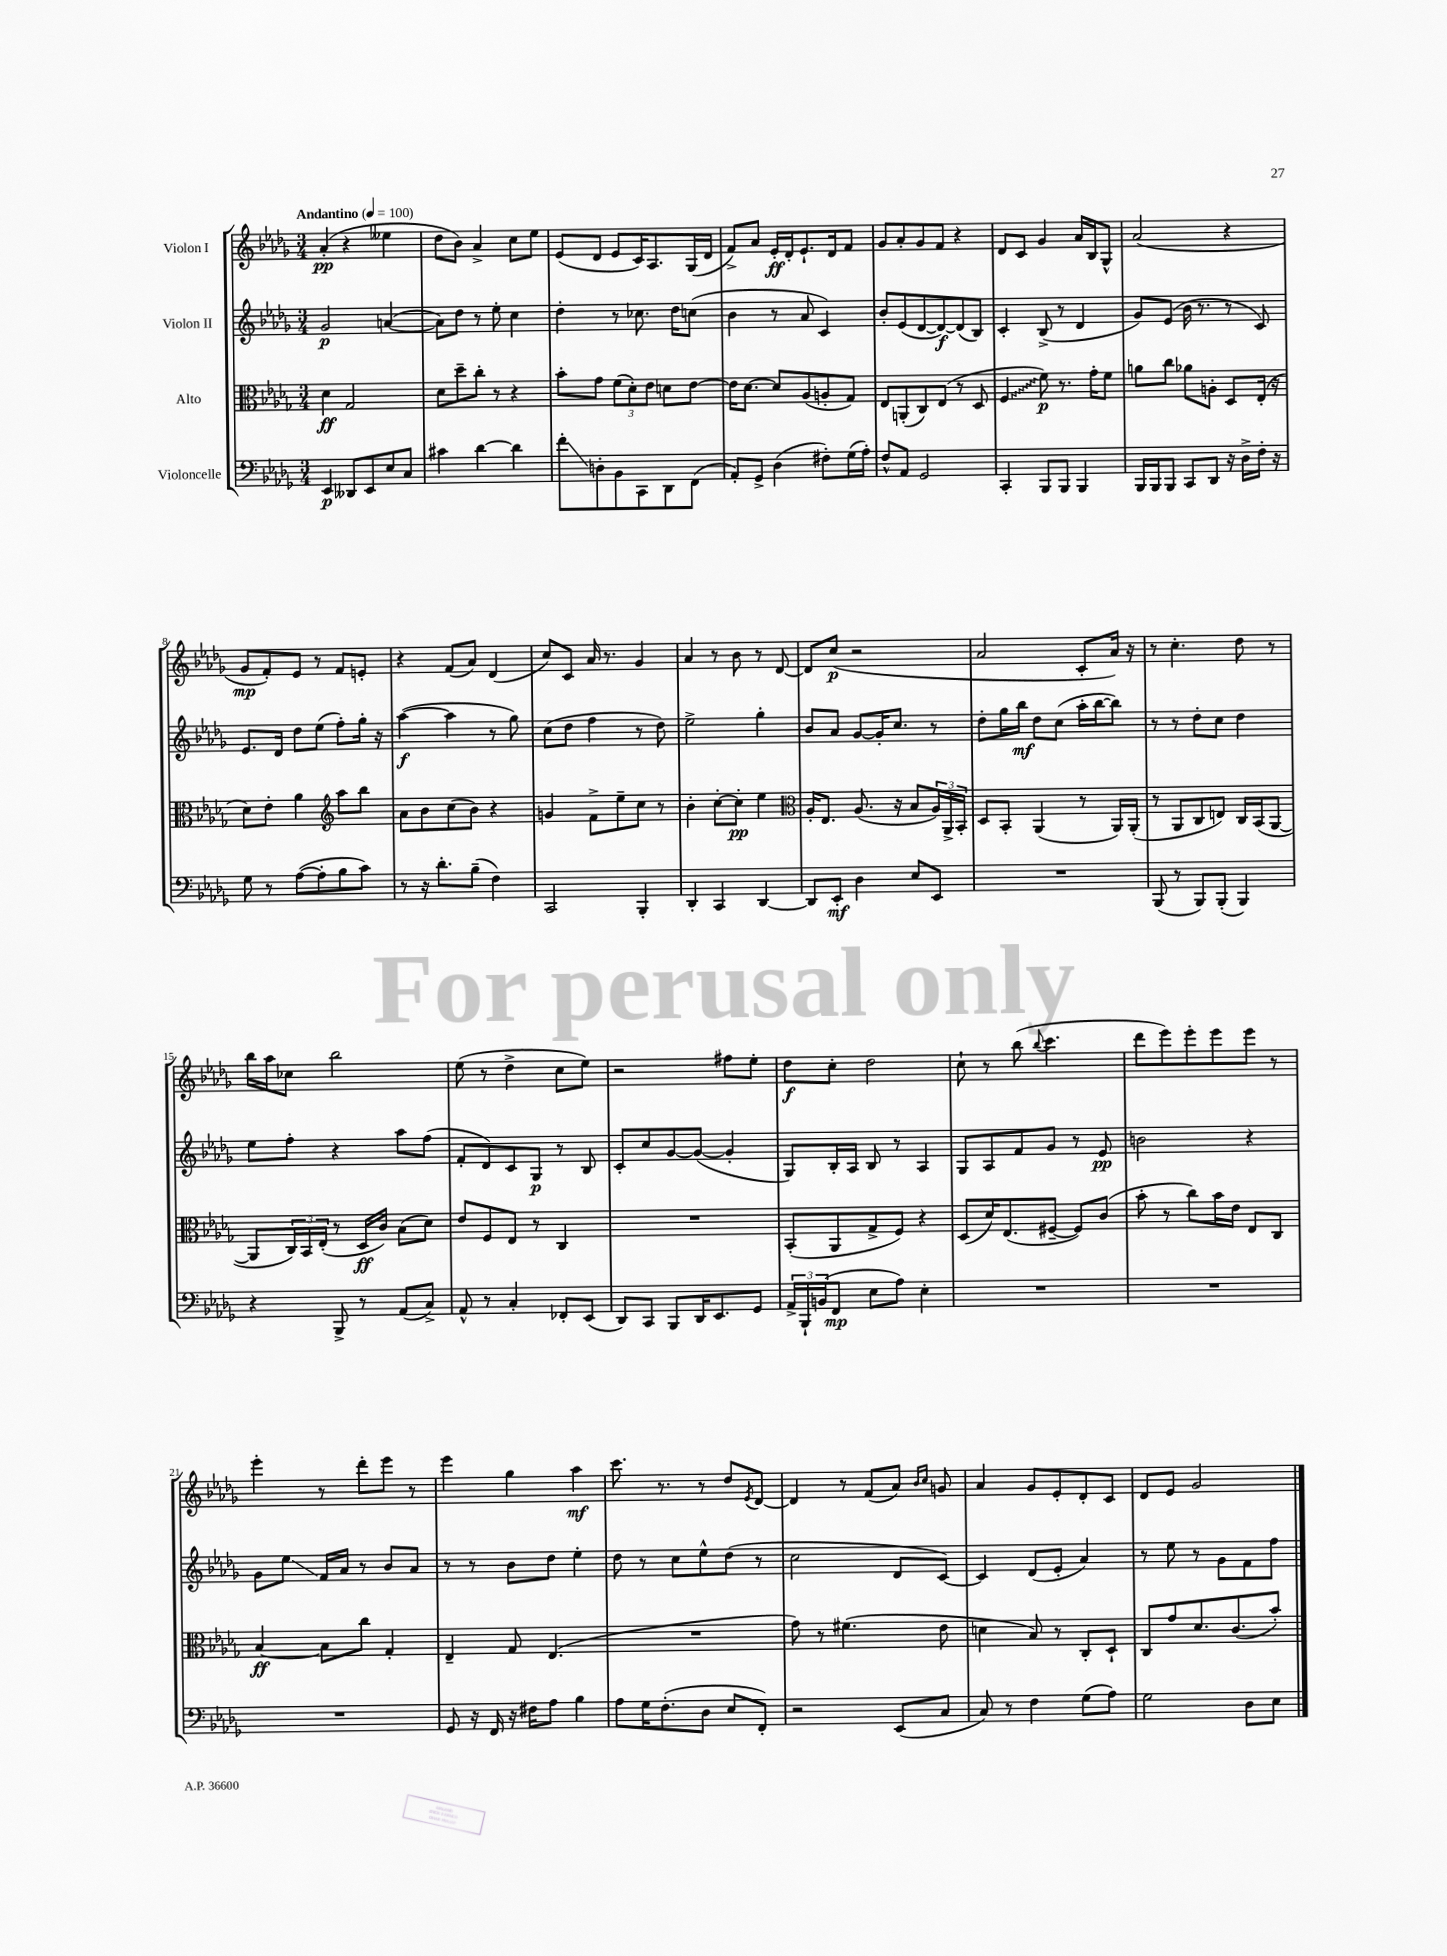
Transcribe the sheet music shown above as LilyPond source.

<<
\new StaffGroup <<
\new Staff = "s0" \with { instrumentName = "Violon I" } {
    \clef treble \key des \major \numericTimeSignature \time 3/4 \tempo "Andantino" 4 = 100
    aes'4-.\pp( r4 eeses''4 |
    des''8 bes'8) aes'4-> c''8 ees''8 |
    ees'8( des'8 ees'8 c'16) aes8. ges16( des'16 |
    f'8->) aes'8 ees'16-.\ff des'16-. ees'8.-! des'16 f'8 |
    ges'8 aes'8-. ges'8 f'8 r4 |
    des'8 c'8 ges'4 aes'16 bes16 ges8-^ |
    aes'2( r4 |
    ges'8\mp f'8-.) ees'8 r8 f'8 e'8-. |
    r4 f'8( aes'8) des'4( |
    c''8) c'8 aes'16 r8. ges'4 |
    aes'4 r8 bes'8 r8 des'8~ |
    des'8 c''8\p( r2 |
    aes'2 c'8-. aes'16) r16 |
    r8 c''4.-. des''8 r8 |
    bes''16 aes''16 ces''8 bes''2 |
    ees''8( r8 des''4-> c''8 ees''8) |
    r2 fis''8 ees''8-. |
    des''8\f c''8-. des''2 |
    c''8-! r8 bes''8( \appoggiatura { bes''8 } c'''4. |
    des'''8 ees'''8) ees'''8-. ees'''8 ees'''8 r8 |
    ees'''4-. r8 des'''8-. ees'''8 r8 |
    ees'''4 ges''4 aes''4\mf |
    c'''8. r8. r8 des''8 \acciaccatura { ees'8 } des'8~ |
    des'4 r8 f'8( aes'8) \grace { bes'16 c''16 } g'8 |
    aes'4 ges'8 ees'8-. des'8-. c'8 |
    des'8 ees'8 ges'2 \bar "|." |
}
\new Staff = "s1" \with { instrumentName = "Violon II" } {
    \clef treble \key des \major \numericTimeSignature \time 3/4
    ges'2\p a'4~( |
    a'8) des''8 r8 ees''8-. c''4 |
    des''4-. r8 ces''8. des''16 c''8( |
    bes'4 r8 aes'8 c'4) |
    bes'8-. ees'8( des'8~ des'8~\f) des'8( bes8) |
    c'4-. bes8->( r8 des'4 |
    ges'8) ees'8( bes'16 r8. r8 c'8) |
    ees'8. des'16 des''8 ees''8( f''8-.) ges''16-. r16 |
    aes''4~\f( aes''4 r8 ges''8) |
    c''8( des''8 f''4 r8 des''8) |
    ees''2-> ges''4-. |
    bes'8 aes'8 ges'8~ ges'16-. c''8. r8 |
    des''8-. ges''16 bes''16\mf des''8 c''8( aes''16-. bes''16~ bes''8) |
    r8 r8 des''8-. c''8 des''4 |
    ees''8 f''8-. r4 aes''8 f''8( |
    f'8-. des'8) c'8 ges8\p r8 bes8 |
    c'8-. c''8 ges'8~ ges'8~( ges'4-. |
    ges8) bes16-. aes16 bes8 r8 aes4 |
    ges8 aes8 f'8 ges'8 r8 ees'8\pp |
    b'2 r4 |
    ges'8 ees''8\glissando f'16 aes'16 r8 bes'8 aes'8 |
    r8 r8 bes'8 des''8 ees''4-. |
    des''8 r8 c''8 ees''8-^ des''8( r8 |
    c''2 des'8 c'8~) |
    c'4 des'8( ees'8-. aes'4) |
    r8 ees''8 r8 ges'8 f'8 f''8 \bar "|." |
}
\new Staff = "s2" \with { instrumentName = "Alto" } {
    \clef alto \key des \major \numericTimeSignature \time 3/4
    des'4\ff ges2 |
    des'8 des''8-- c''8-. r8 r4 |
    bes'8-. ges'8 \tuplet 3/2 { f'8( des'8-.) ees'8 } d'8 ees'8~ |
    ees'16 des'8.~ des'8 aes8( a8-. ges8) |
    ees8 a,8-.( c8) ees8( r8 des8 |
    \once \override Glissando.style = #'zigzag f4\glissando f'8\p) r8. ges'16-. f'8 |
    a'8 c''8 aes'8 a8-. des8 ees16-.( r16 |
    des'8) ees'8-. aes'4 \clef treble aes''8 bes''8 |
    aes'8 bes'8 c''8( bes'8) r4 |
    g'4 f'8-> ees''8-- c''8 r8 |
    bes'4-. c''8~-. c''8-.\pp ees''4 |
    \clef alto aes16-. ees8. aes8.( r16 bes8 \tuplet 3/2 { aes16) aes,16-> bes,16-. } |
    des8 bes,8-. aes,4( r8 aes,16) aes,16-.( |
    r8 aes,8 c8 e8) c16 bes,16( aes,8~ |
    aes,8 \tuplet 3/2 { c16) bes,16 ees16-.( } r8 des16\ff c'16) bes8( des'8) |
    ees'8 f8 ees8 r8 c4 |
    R2. |
    bes,8-.( aes,8 ges8-> f8) r4 |
    des8( des'16) ees8.( fis8~-- fis8) c'8( |
    bes'8-. r8 c''8) bes'16 ees'16 ees8 c8 |
    bes4~\ff bes8 c''8 ges4-. |
    ees4-- ges8 ees4.( |
    R2. |
    ges'8) r8 fis'4.( ees'8 |
    d'4 bes8) r8 c8-. des8-! |
    c8 ges'8 des'8. c'8.( bes'8-.) \bar "|." |
}
\new Staff = "s3" \with { instrumentName = "Violoncelle" } {
    \clef bass \key des \major \numericTimeSignature \time 3/4
    ees,4\p deses,8 ees,8 ees8 c8 |
    cis'4 des'4~ des'4 |
    f'8-.\glissando d8-. bes,8 c,8 des,8 f,8( |
    aes,8-.) ges,8-> des4( fis8-.) ges16( aes16-.) |
    f8-^ aes,8 ges,2 |
    c,4-. bes,,8 bes,,8 bes,,4 |
    bes,,16 bes,,16 bes,,8 c,8 des,8 r16 des16-> f16-. r16 |
    ges8 r8 aes8~( aes8-. bes8 c'8) |
    r8 r16 des'8.-. bes8--( f4) |
    c,2 bes,,4-. |
    des,4-. c,4 des,4~ |
    des,8 ees,8-.\mf des4 ees8 ees,8 |
    R2. |
    bes,,8( r8 bes,,8) bes,,8-.( bes,,4) |
    r4 bes,,8-> r8 aes,8( c8->) |
    aes,8-^ r8 c4-. fes,8-. ees,8( |
    des,8) c,8 bes,,8 des,16 ees,8. ges,8 |
    \tuplet 3/2 { aes,16-> bes,,16-! b,16( } f,8\mp ees8 aes8) ees4-. |
    R2. |
    R2. |
    R2. |
    ges,8 r16 f,16 r16 fis16 aes8 bes4 |
    aes8 ges16 f8.-.( des8 ees8 f,8-.) |
    r2 ees,8( c8 |
    c8) r8 f4 ges8( aes8) |
    ges2 des8 ees8 \bar "|." |
}
>>
>>
